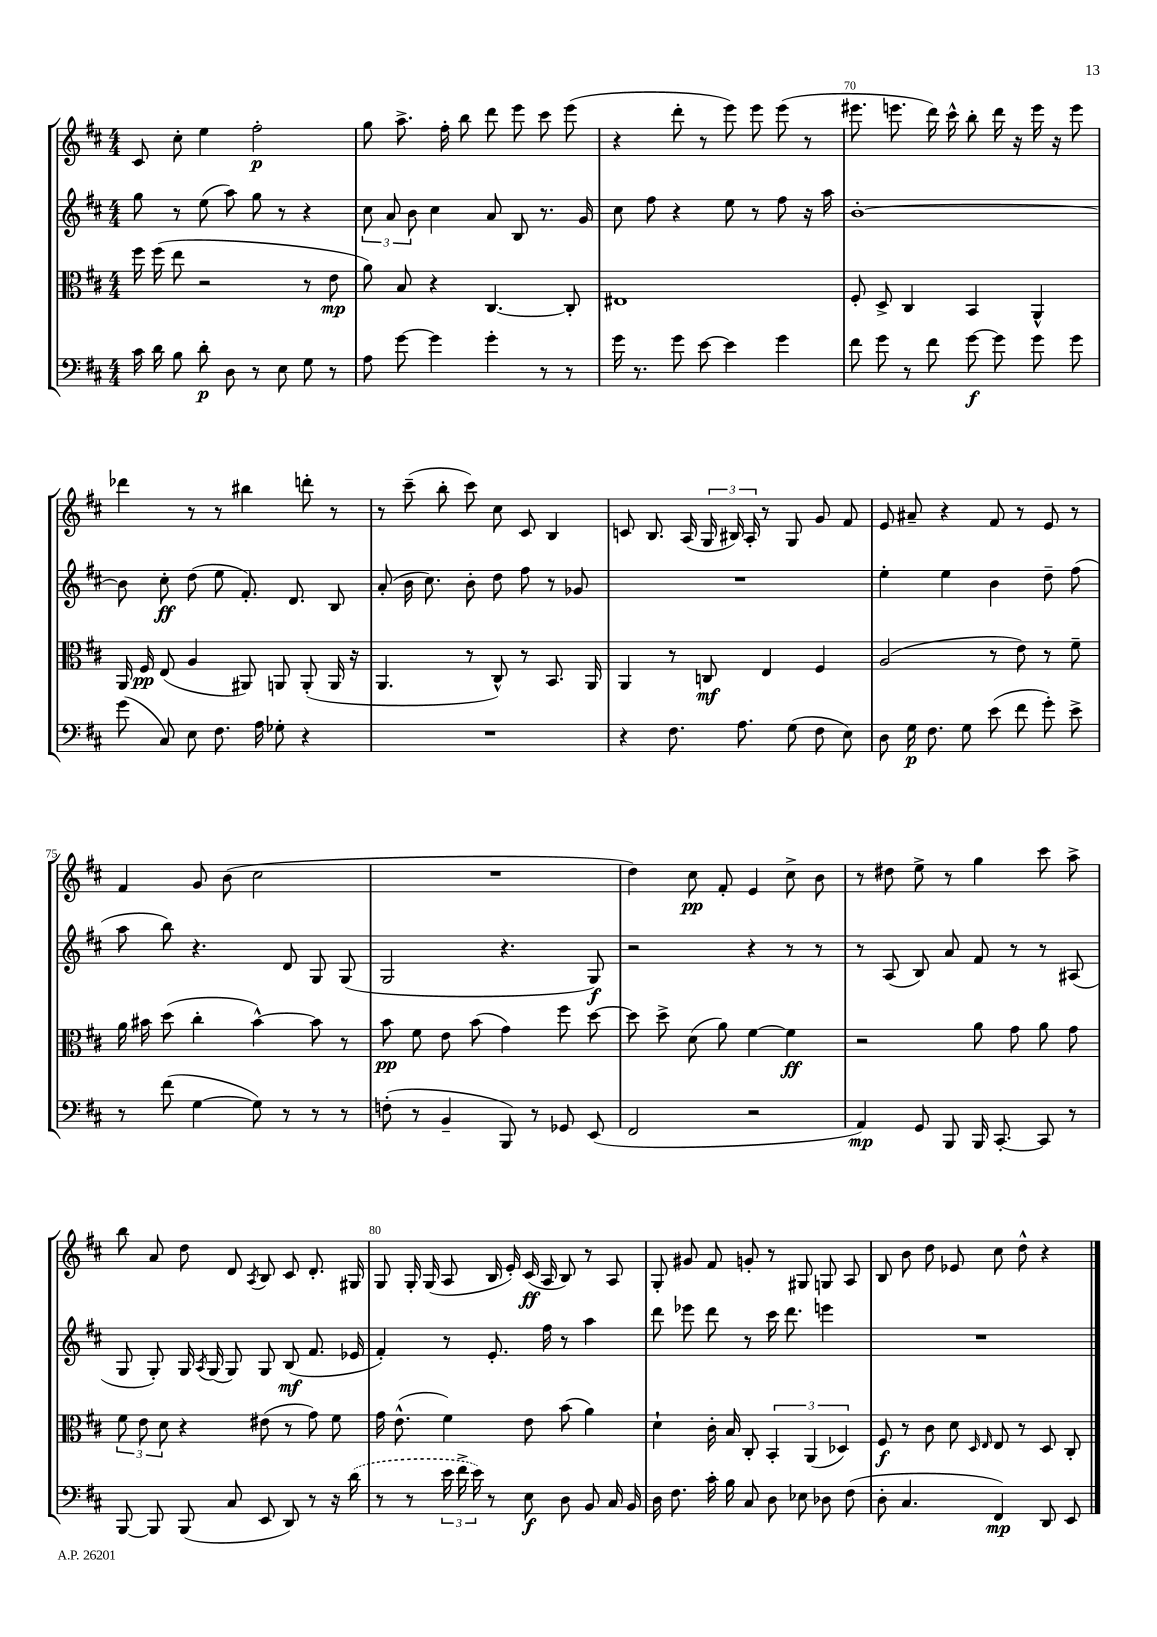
<<
\new StaffGroup <<
\new Staff = "s0" {
    \clef treble \key d \major \numericTimeSignature \time 4/4
    \autoBeamOff cis'8 cis''8-. e''4 fis''2-.\p |
    g''8 a''8.-> fis''16-. b''8 d'''8 e'''8 cis'''8 e'''8( |
    r4 d'''8-. r8 e'''8) e'''8 e'''8( r8 |
    eis'''8. e'''8. d'''16) cis'''16-^ b''8-. d'''16 r16 e'''16 r16 e'''8 |
    des'''4 r8 r8 bis''4 d'''8-. r8 |
    r8 cis'''8--( b''8-. cis'''8) cis''8 cis'8 b4 |
    c'8 b8. a16( \tuplet 3/2 { g16 bis16) a16-. } r8 g8 g'8 fis'8 |
    e'8 ais'8-- r4 fis'8 r8 e'8 r8 |
    fis'4 g'8 b'8( cis''2 |
    R1 |
    d''4) cis''8\pp fis'8-. e'4 cis''8-> b'8 |
    r8 dis''8 e''8-> r8 g''4 cis'''8 a''8-> |
    b''8 a'8 d''8 d'8 \acciaccatura { a8 } b8 cis'8 d'8.-. gis16 |
    g8 g16-. g16( a8 b16 e'16-.) cis'16\ff( a16 b8) r8 a8 |
    g8-. gis'8 fis'8 g'8-. r8 gis8 g8 a8 |
    b8 b'8 d''8 ees'8 cis''8 d''8-^ r4 \bar "|." |
}
\new Staff = "s1" {
    \clef treble \key d \major \numericTimeSignature \time 4/4
    \autoBeamOff g''8 r8 e''8( a''8) g''8 r8 r4 |
    \tuplet 3/2 { cis''8 a'8 b'8 } cis''4 a'8 b8 r8. g'16 |
    cis''8 fis''8 r4 e''8 r8 fis''8 r16 a''16 |
    b'1~-. |
    b'8 cis''8-.\ff d''8( e''8 fis'8.-.) d'8. b8 |
    a'8-.( b'16 cis''8.) b'8-. d''8 fis''8 r8 ges'8 |
    R1 |
    e''4-. e''4 b'4 d''8-- fis''8( |
    a''8 b''8) r4. d'8 g8 g8( |
    g2 r4. g8\f) |
    r2 r4 r8 r8 |
    r8 a8( b8) a'8 fis'8 r8 r8 ais8( |
    g8 g8-.) g16 \acciaccatura { a8 } g16( g8) g8 b8\mf( fis'8. ees'16 |
    fis'4-.) r8 e'8.-. fis''16 r8 a''4 |
    d'''8 ees'''8 d'''8 r8 cis'''16 d'''8. e'''4 |
    R1 \bar "|." |
}
\new Staff = "s2" {
    \clef alto \key d \major \numericTimeSignature \time 4/4
    \autoBeamOff fis''16 fis''16( e''8 r2 r8 e'8\mp |
    a'8) b8 r4 cis4.~ cis8-. |
    eis1 |
    fis8-. d8-> cis4 b,4 a,4-^ |
    a,16 fis16\pp e8( a4 ais,8) a,8 a,8-.( a,16 r16 |
    a,4. r8 cis8-^) r8 b,8. a,16 |
    a,4 r8 c8\mf e4 fis4 |
    a2( r8 e'8) r8 fis'8-- |
    a'16 bis'16 d''8( cis''4-. bis'4~-^) bis'8 r8 |
    b'8\pp fis'8 e'8 b'8( g'4) fis''8 d''8~ |
    d''8 d''8-> d'8( a'8) fis'4~ fis'4\ff |
    r2 a'8 g'8 a'8 g'8 |
    \tuplet 3/2 { fis'8 e'8 d'8 } r4 eis'8( r8 g'8) fis'8 |
    g'16 e'8.-^( fis'4) e'8 b'8( a'4) |
    d'4-! cis'16-. b16 cis8-. \tuplet 3/2 { b,4-. a,4( des4) } |
    fis8\f r8 cis'8 d'8 \grace { d16 e16 } e8 r8 d8 cis8-. \bar "|." |
}
\new Staff = "s3" {
    \clef bass \key d \major \numericTimeSignature \time 4/4
    \autoBeamOff cis'16 d'16 b8 d'8-.\p d8 r8 e8 g8 r8 |
    a8 g'8~ g'4 g'4-. r8 r8 |
    g'16 r8. g'8 e'8~ e'4 g'4 |
    fis'8 g'8 r8 fis'8 g'8~\f g'8 g'8 g'8 |
    g'8( cis8) e8 fis8. a16 ges8-. r4 |
    R1 |
    r4 fis8. a8. g8( fis8 e8) |
    d8 g16\p fis8. g8 e'8( fis'8 g'8-.) e'8-> |
    r8 fis'8( g4~ g8) r8 r8 r8 |
    f8-.( r8 b,4-- b,,8) r8 ges,8 e,8( |
    fis,2 r2 |
    a,4\mp) g,8 b,,8 b,,16 cis,8.~-. cis,8 r8 |
    b,,8~ b,,8 b,,8( cis8 e,8 d,8) r8 r16 \once \slurDashed d'16( |
    r8 r8 \tuplet 3/2 { e'16 fis'16-> e'16) } r8 e8\f d8 b,8 cis16 b,16 |
    d16 fis8. cis'16-. b16 cis8 d8 ees8 des8 fis8( |
    d8-. cis4. fis,4\mp) d,8 e,8 \bar "|." |
}
>>
>>
\layout { \context { \Score currentBarNumber = #67 \override BarNumber.break-visibility = ##(#f #t #t) barNumberVisibility = #(every-nth-bar-number-visible 5) } }
